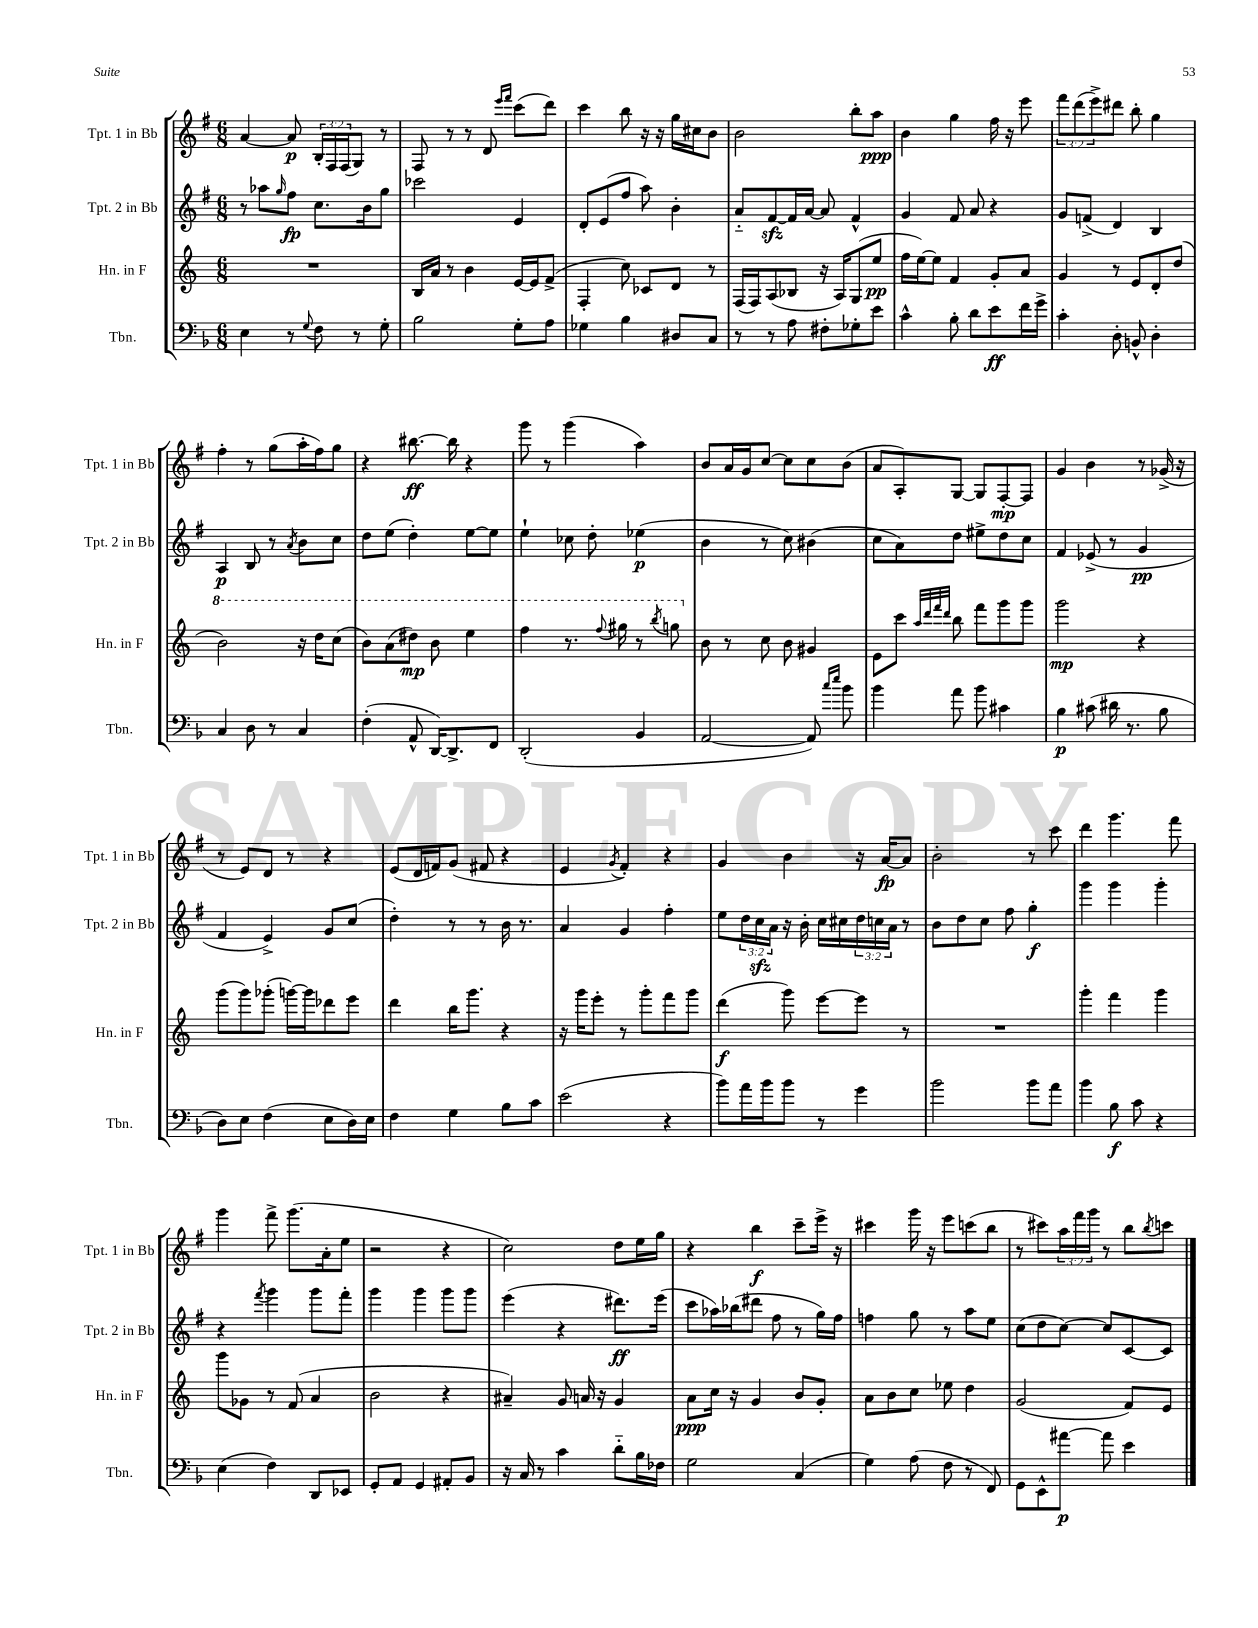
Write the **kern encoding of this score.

**kern	**kern	**kern	**kern
*staff4	*staff3	*staff2	*staff1
*clefF4	*clefG2	*clefG2	*clefG2
*k[b-]	*k[]	*k[f#]	*k[f#]
*M6/8	*M6/8	*M6/8	*M6/8
4E\	2.r	8r	[4a/
.	.	8aa-\L	.
.	.	16qqgg/	.
8r	.	8ff#\J	8a/]
8qqG/	.	.	.
8F\	.	8.cc\L	24B'/LL
.	.	.	24F#/
.	.	.	(24F#/J
8r	.	.	8G/J)
.	.	16b\k	.
8G'\	.	8gg\J	8r
=	=	=	=
2B-\	16B/LL	2ccc-\	8F#/
.	16a/JJ	.	.
.	8r	.	8r
.	4b\	.	8r
.	.	.	8d/
.	.	.	16qqeee/LL
.	.	.	16qqfff#/JJ
8G'\L	[16e/LL	4e/	(8ccc\L
.	16e/]J	.	.
8A\J	(8f^/J	.	8ddd\J)
=	=	=	=
4G-\	4F'/	8d'/L	4ccc\
.	.	(8e/	.
4B-\	8cc\)	8ff#/J	8bb\
.	8c-/L	8aa\)	16r
.	.	.	16r
8D#/L	8d/J	4b'\	16gg\LL
.	.	.	16cc#\J
8C/J	8r	.	8b\J
=	=	=	=
8r	(16F/LL	8a'~/L	2b\
.	16F/J)	.	.
8r	(8A/	[8f#/	.
8A\	8B-/J	16f#/]L	.
.	.	[16a/JJ	.
8F#'\L	16r	8a/]	.
.	16A/LK)	.	.
8G-'\	(8G/	4f#^^/	8bb'\L
8e\J	8ee/J	.	8aa\J
=	=	=	=
4c^^\	16ff\LL	4g/	4b\
.	[16ee\J)	.	.
.	8ee\]J	.	.
8B-'\	4f/	8f#/	4gg\
8d\L	.	8a/	.
8e\	8g'/L	4r	16ff#\
.	.	.	16r
16f\L	8a/J	.	8eee\
16g^\JJ	.	.	.
=	=	=	=
4c'\	4g/	8g/L	12fff#\L
.	.	.	(12ddd\
.	.	(8f^/J	.
.	.	.	12eee^\)
8D'\	8r	4d/)	8ddd#\J
8BB^^/	8e/L	.	8bb'\
4D'\	8d'/	4B/	4gg\
.	(8dd/J	.	.
=	=	=	=
4C/	2bb\)	4A/	4ff#'\
8D\	.	8B/	8r
8r	.	8r	(8gg\L
.	.	8qa/	.
4C/	16r	8b\L	16aa'\L
.	16ddd\LK	.	16ff#\J)
.	(8ccc\J	8cc\J	8gg\J
=	=	=	=
(4F'\	8bb\L)	8dd\L	4r
.	(8aa\	(8ee\J	.
8AA^^/	8ddd#\J)	4dd'\)	[8.bb#\
[16DD/LK)	8bb\	.	.
8.DD^/]	.	.	16bb#\]
.	4eee\	[8ee\L	4r
8FF/J	.	8ee\]J	.
=	=	=	=
(2DD'/	4fff\	4ee`\	8ggg\
.	.	.	8r
.	8.r	8cc-\	(4ggg\
.	.	8dd'\	.
.	8qqfff/	.	.
.	16ggg#\	.	.
4BB-/	8r	(4ee-\	4aa\)
.	8qbbb/	.	.
.	8ggg\	.	.
=	=	=	=
[2AA/	8b\	4b\	8b/L
.	8r	.	16a/L
.	.	.	16g/J
.	8cc\	8r	[8cc/J
.	8b\	8cc\)	8cc\]L
8AA/])	4g#/	(4b#\	8cc\
16qqcc/LL	.	.	.
16qqee/JJ	.	.	.
8b-\	.	.	(8b\J
=	=	=	=
4b-\	8e\L	8cc\L	8a/L
.	8ccc\J	8a\)	8A'/)
.	32qqaa/LLL	.	.
.	32qqddd/	.	.
.	32qqfff/	.	.
.	32qqddd/JJJ	.	.
8a\	8bb\	8dd\J	[8G/J
8b-\	8fff\L	8ee#^\L	8G/]L
4c#\	8ggg\	8dd\	[8F#'/
.	8ggg\J	8cc\J	8F#/]J
=	=	=	=
4B-\	2ggg\	4f#/	4g/
(8c#\	.	(8e-^/	4b\
16d#\	.	8r	.
8.r	.	.	.
.	4r	4g/	8r
8B-\	.	.	(16g-^/
.	.	.	16r
=	=	=	=
8D\L)	(8ggg\L	4f#/	8r
8E\J	8ggg\)	.	8e/L)
(4F\	(8ggg-'\J	4e^/)	8d/J
.	[16ggg\LL)	.	8r
.	16ggg\]J	.	.
8E\L	8ddd-\	8g/L	4r
16D\L)	8eee\J	(8cc/J	.
16E\JJ	.	.	.
=	=	=	=
4F\	4ddd\	4dd'\)	(8e/L
.	.	.	16d/L
.	.	.	16f/J)
4G\	16bb\LK	8r	(8g/J
.	8.ggg\J	.	.
.	.	8r	8f#/
8B-\L	4r	16b\	4r
.	.	8.r	.
8c\J	.	.	.
=	=	=	=
(2e\	16r	4a/	4e/
.	16ggg\LK	.	.
.	8eee'\J	.	.
.	.	.	8qg/
.	8r	4g/	4f#'/)
.	8ggg'\L	.	.
4r	8fff\	4ff#'\	4r
.	8ggg\J	.	.
=	=	=	=
8b-\L)	(4ddd\	8ee\L	4g/
16a\L	.	24dd\L	.
.	.	24cc\	.
16b-\J	.	.	.
.	.	24a\JJ	.
8b-\J	8ggg\)	16r	4b\
.	.	16b'\	.
8r	[8eee\L	16cc\LL	.
.	.	16cc#\	.
4g\	8eee\]J	24dd\	16r
.	.	24cc\	.
.	.	.	[16a/LK
.	.	24a\JJ	.
.	8r	8r	8a/]J
=	=	=	=
2b-\	2.r	8b\L	2b'\
.	.	8dd\	.
.	.	8cc\J	.
.	.	8ff#\	.
8b-\L	.	4gg'\	8r
8a\J	.	.	8ccc\
=	=	=	=
4b-\	4ggg'\	4ggg\	4ddd\
8B-\	4fff\	4ggg\	4.ggg\
8c\	.	.	.
4r	4ggg\	4ggg'\	.
.	.	.	8fff#\
=	=	=	=
(4E\	8ggg\L	4r	4ggg\
.	8g-\J	.	.
.	.	8qfff#/	.
4F\)	8r	4ggg\	8fff#^\
.	(8f/	.	(8.ggg\L
8DD/L	4a/	8ggg\L	.
.	.	.	16a'\k
8EE-/J	.	8fff#'\J	8ee\J
=	=	=	=
8GG'/L	2b\	4ggg\	2r
8AA/J	.	.	.
4GG/	.	4ggg\	.
8AA#'/L	4r	8ggg\L	4r
8BB-/J	.	8ggg\J	.
=	=	=	=
16r	4a#~/)	(4eee\	2cc\)
16C/	.	.	.
8r	.	.	.
4c\	8g/	4r	.
.	16a/	.	.
.	16r	.	.
8d'~\L	4g/	8.ddd#\L)	8dd\L
16B-\L	.	.	16ee\L
16F-\JJ	.	(16eee\Jk	16gg\JJ
=	=	=	=
2G\	8a\L	8ccc\L	4r
.	16cc\Jk	16aa-\L)	.
.	16r	(16bb-\J	.
.	4g/	8ddd#\J	4bb\
.	.	8ff#\	.
(4C/	8b/L	8r	8ccc~\L
.	8g'/J	16gg\LL)	16eee^\Jk
.	.	16ff#\JJ	16r
=	=	=	=
4G\)	8a\L	4ff\	4ccc#\
.	8b\	.	.
(8A\	8cc\J	8gg\	16ggg\
.	.	.	16r
8F\	8ee-\	8r	8eee\L
8r	4dd\	8aa\L	(8ccc\
8FF/)	.	8ee\J	8bb\J
=	=	=	=
8GG\L	(2g/	(8cc\L	8r
8EE^^\	.	8dd\	8ccc#\L)
[8a#\J	.	[8cc\J)	24aa\L
.	.	.	24fff#\
.	.	.	24ggg\JJ
8a#\]	.	8cc/]L	8r
4e\	8f/L)	[8c/	8bb\L
.	.	.	8qbb/
.	8e/J	8c/]J	8ccc\J
==	==	==	==
*-	*-	*-	*-
